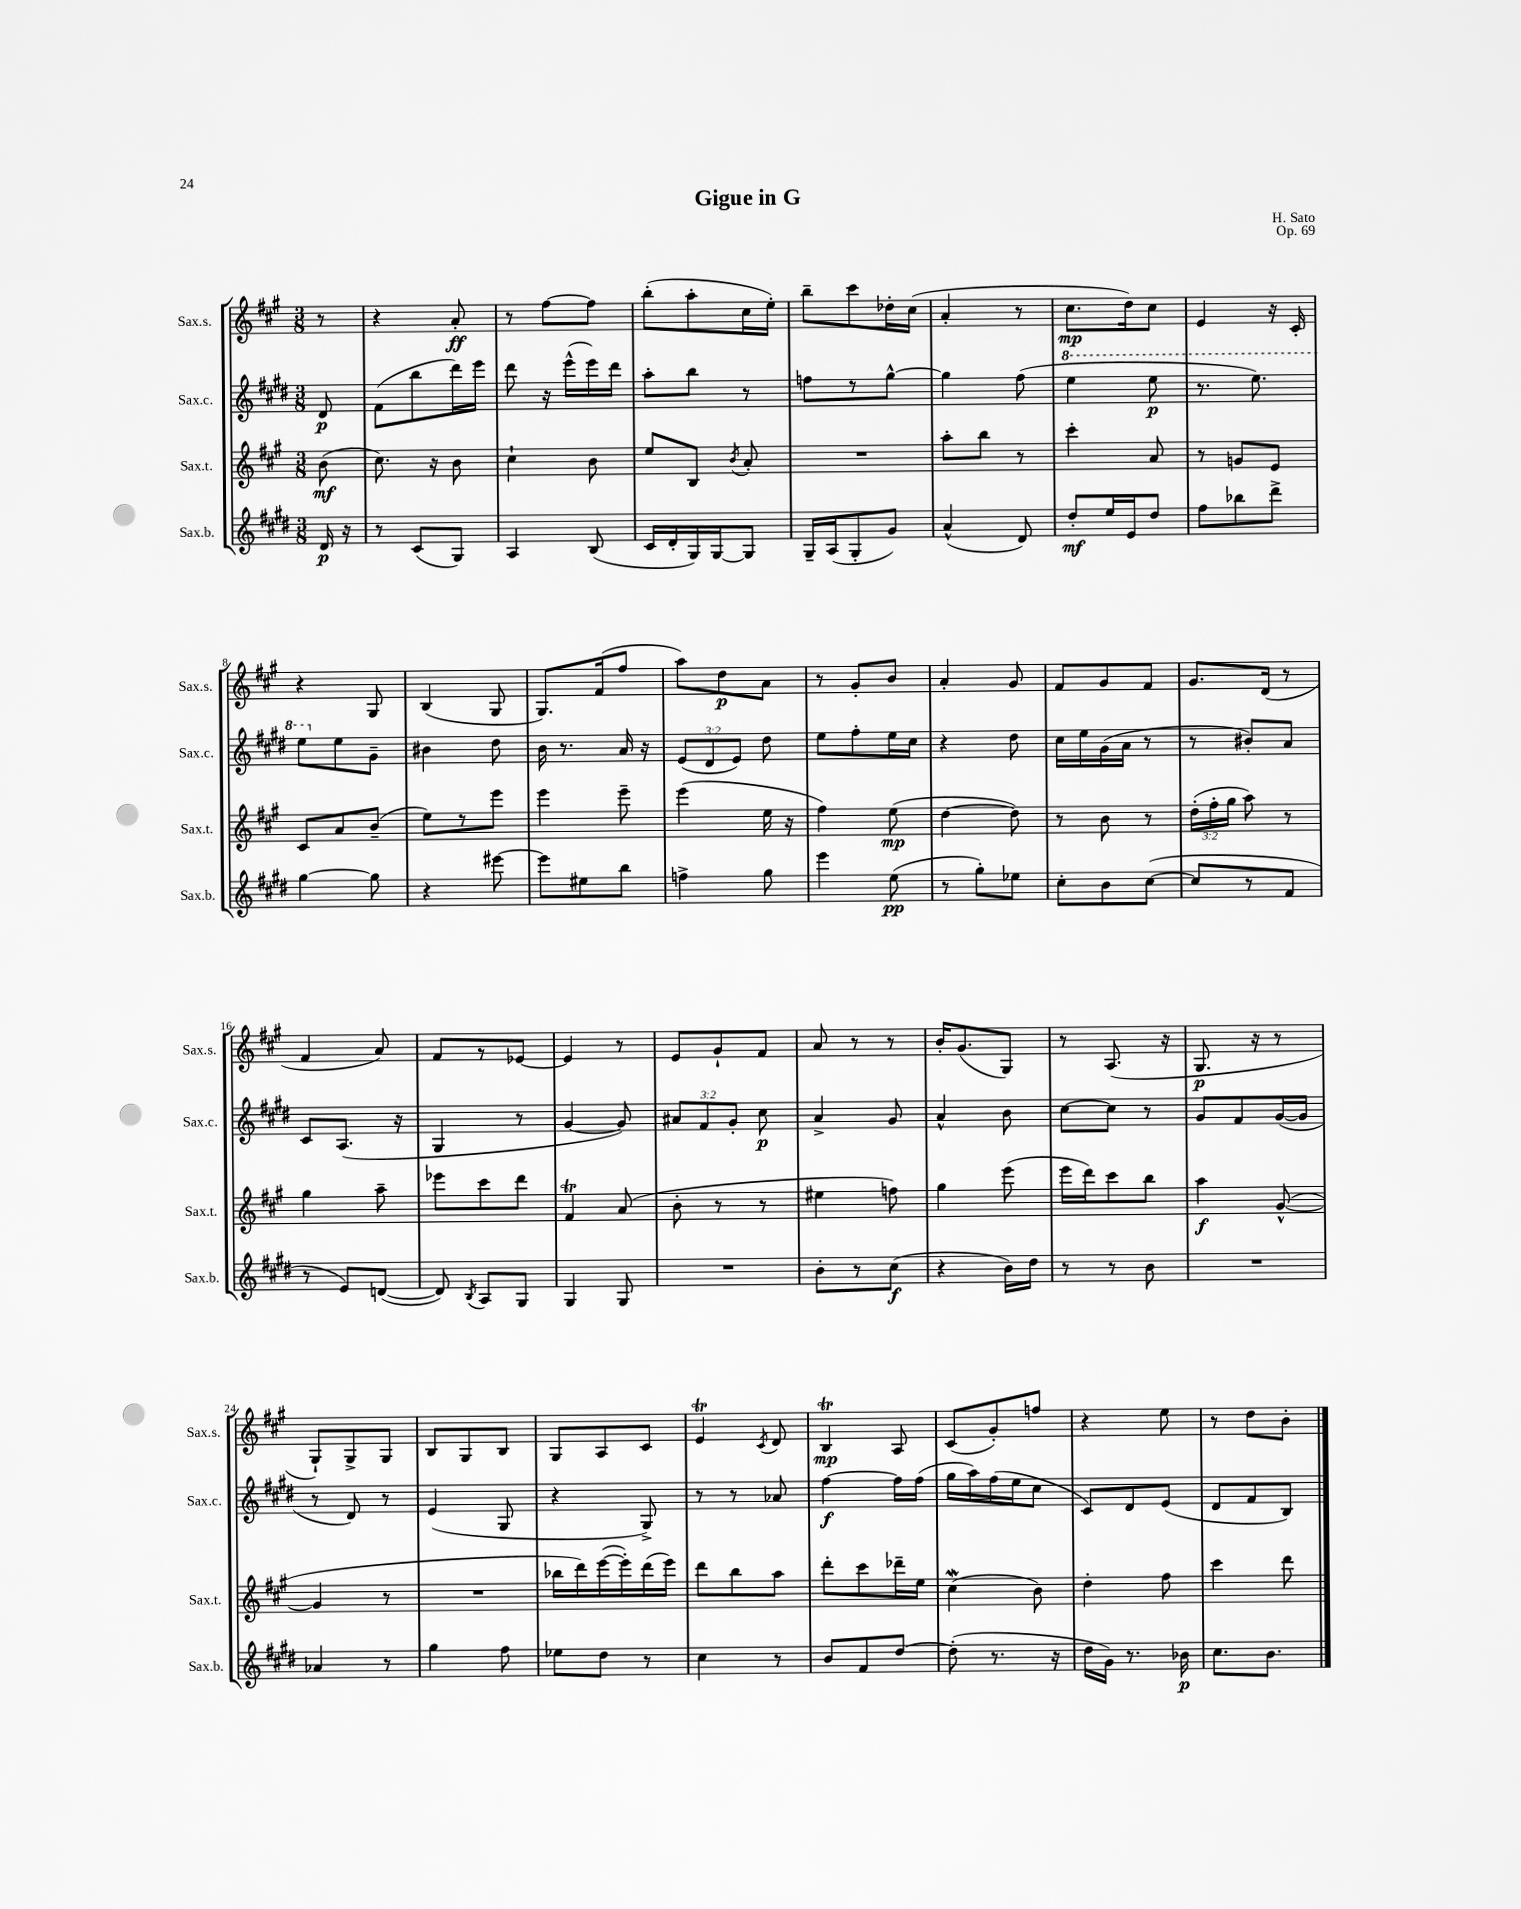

**kern	**kern	**kern	**kern
*staff4	*staff3	*staff2	*staff1
*clefG2	*clefG2	*clefG2	*clefG2
*k[f#c#g#d#]	*k[f#c#g#]	*k[f#c#g#d#]	*k[f#c#g#]
*M3/8	*M3/8	*M3/8	*M3/8
16d#	(8b	8d#	8r
16r	.	.	.
=	=	=	=
8r	8.cc#)	(8f#	4r
(8c#	.	8bb	.
.	16r	.	.
8G#)	8b	16ddd#)	8a'
.	.	16eee	.
=	=	=	=
4A	4cc#`	8ddd#	8r
.	.	16r	[8ff#
.	.	(16eee^^	.
(8B	8b	16eee)	8ff#]
.	.	16ddd#	.
=	=	=	=
16c#	8ee	8aa'	(8bb'
16d#'	.	.	.
16G#)	8B	8bb	8aa'
[16G#	.	.	.
.	8qb	.	.
8G#]	8a'	8r	16cc#
.	.	.	16ee')
=	=	=	=
16G#~	4.r	8ff	8bb~
(16A	.	.	.
8G#'	.	8r	8ccc#
8g#)	.	[8gg#^^	16dd-'
.	.	.	(16cc#
=	=	=	=
(4a^^	8aa'	4gg#]	4a'
.	8bb	.	.
8d#)	8r	(8ff#	8r
=	=	=	=
8dd#'	4ccc#'	4eee	8.cc#
16ee	.	.	.
16e	.	.	16dd)
8dd#	8a	8eee	8cc#
=	=	=	=
8ff#	8r	8.r	4e
8bb-	8g	.	.
.	.	8.eee)	.
8ddd#^	8e	.	16r
.	.	.	16c#'
=	=	=	=
[4gg#	8c#	8eee	4r
.	8a	8ee	.
8gg#]	(8b~	8g#~	8G#
=	=	=	=
4r	8ee)	4b#	(4B
.	8r	.	.
[8eee#	8eee	8dd#	8G#
=	=	=	=
8eee#]	4eee	16b	8.G#)
.	.	8.r	.
8ee#	.	.	.
.	.	.	(16f#
8bb	8eee~	16a	8ff#
.	.	16r	.
=	=	=	=
4ff^	(4eee	(12e	8aa)
.	.	12d#	.
.	.	.	8dd
.	.	12e)	.
8gg#	16ee	8dd#	8a
.	16r	.	.
=	=	=	=
4eee	4ff#)	8ee	8r
.	.	8ff#'	8g#'
(8ee	(8ee	16ee	8b
.	.	16cc#	.
=	=	=	=
8r	[4dd	4r	4a'
8gg#')	.	.	.
8ee-	8dd])	8dd#	8g#
=	=	=	=
8cc#'	8r	16cc#	8f#
.	.	16ee	.
8b	8b	(16g#	8g#
.	.	16a	.
([8cc#	8r	8r	8f#
=	=	=	=
8cc#]	(24dd'	8r	8.g#
.	24ff#'	.	.
.	24gg#	.	.
8r	8aa)	8b#')	.
.	.	.	(16d
8f#	8r	8a	8r
=	=	=	=
8r	4gg#	8c#	4f#
8e)	.	(8.A	.
([8d	8aa~	.	8a)
.	.	16r	.
=	=	=	=
8d])	8eee-	4G#	8f#
8qB	.	.	.
8A	8ccc#	.	8r
8G#	8ddd	8r	[8e-
=	=	=	=
4G#	4f#	[4g#	4e-]
8G#	(8a	8g#])	8r
=	=	=	=
4.r	8b'	12a#	8e
.	.	12f#	.
.	8r	.	8g#`
.	.	12g#'	.
.	8r	8cc#	8f#
=	=	=	=
8b'	4ee#	4a^	8a
8r	.	.	8r
(8cc#	8ff)	8g#	8r
=	=	=	=
4r	4gg#	4a^^	16b'
.	.	.	(8.g#
16b)	(8eee	8b	8G#)
16dd#	.	.	.
=	=	=	=
8r	16eee	[8cc#	8r
.	16ddd)	.	.
8r	8ccc#	8cc#]	(8.A
8b	8bb	8r	.
.	.	.	16r
=	=	=	=
4.r	4aa	8g#	8.G#
.	.	8f#	.
.	.	.	16r
.	([8g#^^	([16g#	8r
.	.	16g#]	.
=	=	=	=
4a-	4g#]	8r	8G#`)
.	.	8d#)	8G#^
8r	8r	8r	8G#
=	=	=	=
4gg#	4.r	(4e	8B
.	.	.	8G#
8ff#	.	8G#	8B
=	=	=	=
8ee-	16bb-	4r	8G#
.	16ddd)	.	.
8dd#	([16eee	.	8A
.	16eee'])	.	.
8r	(16ddd	8G#^)	8c#
.	16eee)	.	.
=	=	=	=
4cc#	8ddd	8r	4e
.	8bb	8r	.
.	.	.	8qc#
8r	8aa	8a-	8d
=	=	=	=
8b	8ddd'	[4ff#	4B
8f#	8ccc#	.	.
[8dd#	16ddd-~	16ff#]	8A
.	16ee	(16ff#	.
=	=	=	=
(8dd#']	(4cc#	16gg#	(8c#
.	.	16aa)	.
8.r	.	(16ff#	8g#')
.	.	16ee	.
.	8b)	8cc#	8ff
16r	.	.	.
=	=	=	=
16dd#	4dd'	8c#)	4r
16g#)	.	.	.
8.r	.	8d#	.
.	8ff#	(8e	8ee
16b-	.	.	.
=	=	=	=
8.cc#	4ccc#	8d#	8r
.	.	8f#	8dd
8.b	.	.	.
.	8ddd	8B)	8b'
==	==	==	==
*-	*-	*-	*-
